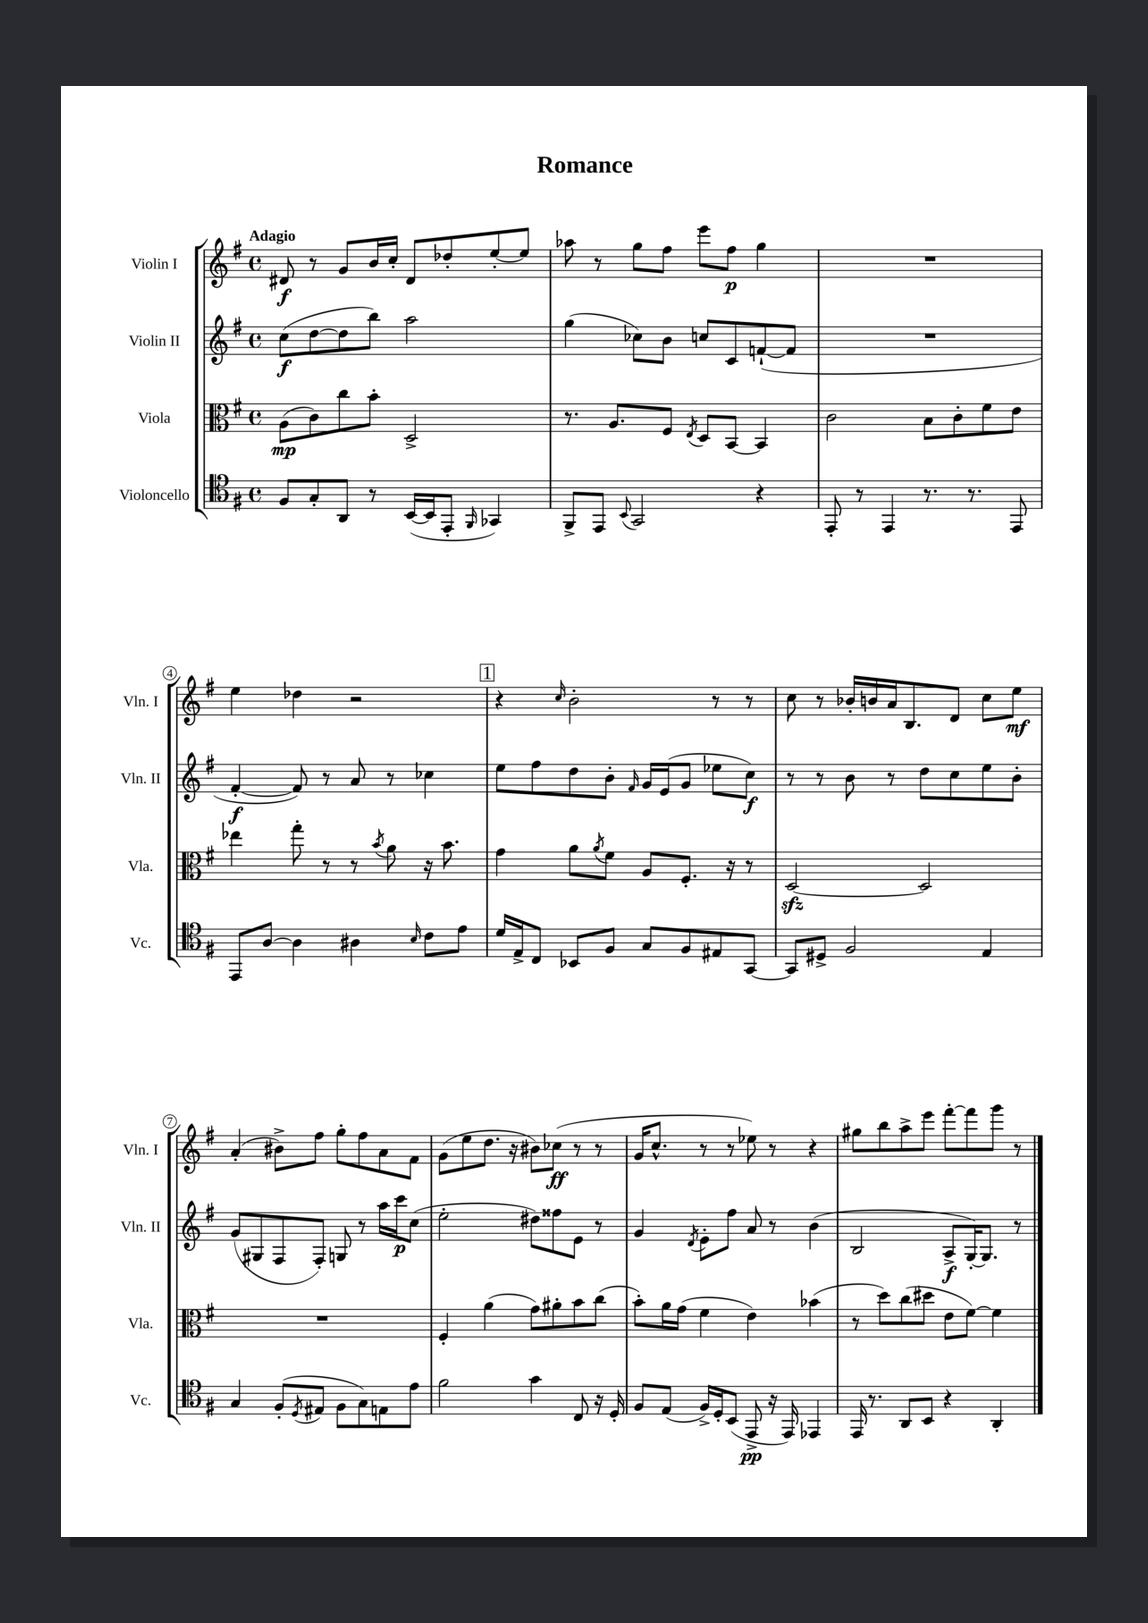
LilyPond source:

\header { title = "Romance" }
<<
\new StaffGroup <<
\new Staff = "s0" \with { instrumentName = "Violin I" shortInstrumentName = "Vln. I" } {
    \clef treble \key g \major \defaultTimeSignature \time 4/4 \tempo "Adagio"
    dis'8\f r8 g'8 b'16 c''16-. dis'8 des''8-. e''8~-. e''8 |
    aes''8 r8 g''8 fis''8 e'''8 fis''8\p g''4 |
    R1 |
    e''4 des''4 r2 |
    \mark \markup { \box "1" } r4 \grace { c''16 } b'2-. r8 r8 |
    c''8 r8 bes'16-. b'16 a'16 b8. d'8 c''8 e''8\mf |
    a'4-.( bis'8->) fis''8 g''8-. fis''8 a'8 fis'8 |
    g'8( e''8 d''8. r16 bis'8) ces''8\ff( r8 r8 |
    g'16 c''8.-^ r8 r8 ees''8) r8 r4 |
    gis''8 b''8 a''8-> e'''8 fis'''8~-. fis'''8 g'''8 r8 \bar "|." |
}
\new Staff = "s1" \with { instrumentName = "Violin II" shortInstrumentName = "Vln. II" } {
    \clef treble \key g \major \defaultTimeSignature \time 4/4
    c''8\f( d''8~ d''8 b''8) a''2 |
    g''4( ces''8) b'8 c''8 c'8 f'8~-!( f'8 |
    R1 |
    fis'4~-.\f fis'8) r8 a'8 r8 ces''4 |
    \mark \markup { \box "1" } e''8 fis''8 d''8 b'8-. \grace { fis'16 } g'16 e'16( g'8 ees''8 c''8\f) |
    r8 r8 b'8 r8 d''8 c''8 e''8 b'8-. |
    g'8( gis8 fis8 fis8-.) g8 r8 a''16 c'''16\p c''8( |
    e''2-. dis''8) fisis''8 e'8 r8 |
    g'4 \acciaccatura { d'8 } e'8-. fis''8 a'8 r8 b'4( |
    b2 a8->\f g16~-.) g8. r8 \bar "|." |
}
\new Staff = "s2" \with { instrumentName = "Viola" shortInstrumentName = "Vla." } {
    \clef alto \key g \major \defaultTimeSignature \time 4/4
    a8\mp( c'8) c''8 b'8-. d2-> |
    r8. a8. fis8 \acciaccatura { e8 } d8 b,8~ b,4 |
    c'2 b8 c'8-. fis'8 e'8 |
    ees''4 g''8-. r8 r8 \acciaccatura { b'8 } a'8 r16 b'8. |
    \mark \markup { \box "1" } g'4 a'8 \acciaccatura { a'8 } fis'8 a8 fis8.-. r16 r8 |
    d2~\sfz d2 |
    R1 |
    fis4-. a'4( g'8) ais'8-. b'8 c''8( |
    b'8-.) a'16 g'16( fis'4 e'4) bes'4( |
    r8 d''8) c''8( dis''8 e'8 fis'8~) fis'4 \bar "|." |
}
\new Staff = "s3" \with { instrumentName = "Violoncello" shortInstrumentName = "Vc." } {
    \clef tenor \key g \major \defaultTimeSignature \time 4/4
    fis8 g8-. a,8 r8 b,16~( b,16 e,8-. \grace { fis,16 } ges,4) |
    fis,8-> e,8 \appoggiatura { b,8 } g,2 r4 |
    e,8-. r8 e,4 r8. r8. e,8 |
    e,8 a8~ a4 ais4 \grace { b16 } c'8 e'8 |
    \mark \markup { \box "1" } d'16 e16-> c8 bes,8 fis8 g8 fis8 eis8 g,8~ |
    g,8 dis8-> fis2 e4 |
    g4 fis8-.( \acciaccatura { d8 } eis8 fis8 g8) e8 e'8 |
    fis'2 g'4 c8 r16 d16-. |
    fis8 e8( fis16->) d16-. b,8( e,8->\pp r16 e,16) ees,4 |
    e,16 r8. a,8 b,8 r4 a,4-. \bar "|." |
}
>>
>>
\layout { \context { \Score \override BarNumber.stencil = #(make-stencil-circler 0.1 0.3 ly:text-interface::print) } }
